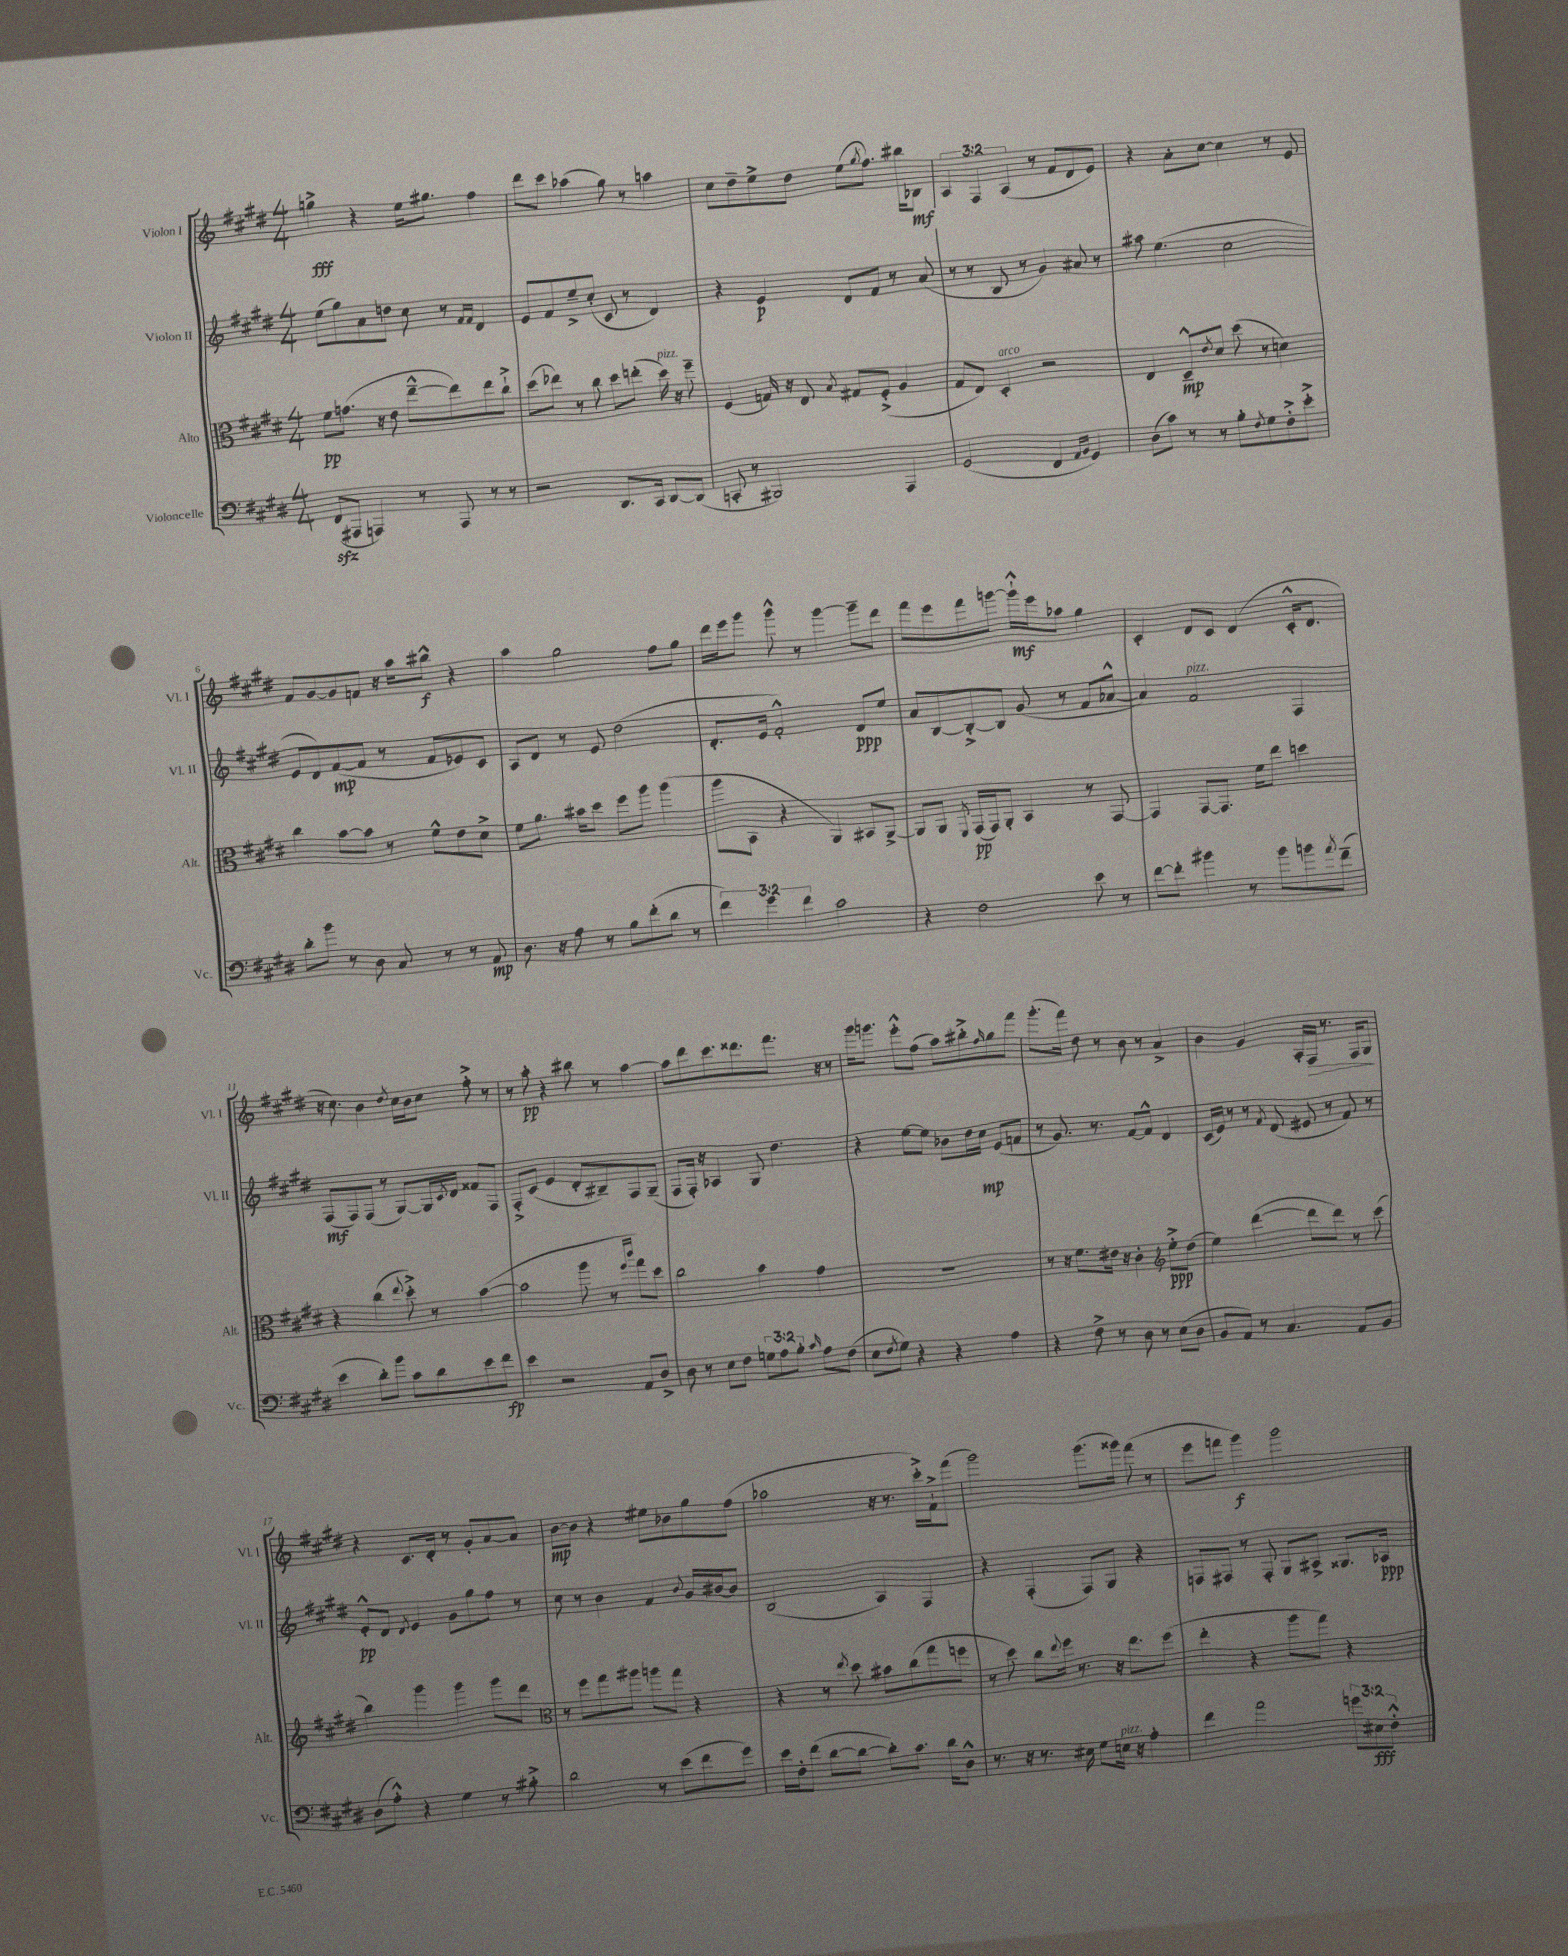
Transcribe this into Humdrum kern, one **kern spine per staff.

**kern	**dynam	**kern	**dynam	**kern	**dynam	**kern	**dynam
*part4	*part4	*part3	*part3	*part2	*part2	*part1	*part1
*staff4	*staff4	*staff3	*staff3	*staff2	*staff2	*staff1	*staff1
*I"Violoncelle	*	*I"Alto	*	*I"Violon II	*	*I"Violon I	*
*I'Vc.	*	*I'Alt.	*	*I'Vl. II	*	*I'Vl. I	*
*clefF4	*	*clefC3	*	*clefG2	*	*clefG2	*
*k[f#c#g#d#]	*	*k[f#c#g#d#]	*	*k[f#c#g#d#]	*	*k[f#c#g#d#]	*
*M4/4	*	*M4/4	*	*M4/4	*	*M4/4	*
=1	=1	=1	=1	=1	=1	=1	=1
(8FF#zz/L	.	8f#\L	pp	(8ee\L	.	4ggn^\	fff
8AAA#X/J	.	(8.gn\J	.	8gg#\)	.	.	.
4AAAn/)	.	.	.	8a\	.	4r	.
.	.	16r	.	.	.	.	.
.	.	8e\	.	8ddn\J	.	.	.
8r	.	[8ee~^^\L	.	8cc#\	.	16ee\KL	.
.	.	.	.	.	.	8.gg#X\J	.
8AAA/	.	8ee\])	.	8r	.	.	.
.	.	.	.	16qqf#/LL	.	.	.
.	.	.	.	16qqf#/JJ	.	.	.
8r	.	8ee\	.	4d#/	.	4ff#\	.
8r	.	8cc#`^\J	.	.	.	.	.
=2	=2	=2	=2	=2	=2	=2	=2
2r	.	(8dd#\L	.	8e/L	.	8ddd#\L	.
.	.	8ee-X\J)	.	8f#/	.	8ccc#\J	.
.	.	8r	.	8ee~^/	.	(4aa-X\	.
.	.	8cc#\	.	(8cc#'/J	.	.	.
8.DD#/L	.	8dd#\L	.	8c#/	.	8gg#\)	.
.	.	(8een'\J	.	8r	.	8r	.
16CC#/Jk	.	.	.	.	.	.	.
!	!	!LO:TX:a:i:t=pizz.	!	!	!	!	!
[8DD#/L	.	16dd#\)	.	4d#/)	.	4aan\	.
.	.	16r	.	.	.	.	.
(8DD#/J]	.	8ff#~\	.	.	.	.	.
=3	=3	=3	=3	=3	=3	=3	=3
8CCn'/	.	(4F#/	.	4r	.	8cc#\L	.
8r	.	.	.	.	.	8dd#~\	.
2BBB#X/)	.	16Gn/)	.	4e/	p	8ee^\	.
.	.	16r	.	.	.	.	.
.	.	8E/	.	.	.	8dd#\J	.
.	.	8qB/	.	.	.	.	.
.	.	8G#X/L	.	8d#/L	.	(8ee\L	.
.	.	.	.	.	.	8qgg#/	.
.	.	(8F#'^/J	.	8f#/J	.	8.ff#\J)	.
4AAA/	.	4A/	.	8r	.	.	.
.	.	.	.	.	.	16bb#X\KL	.
.	.	.	.	(8a/	.	8B-X\J	mf
=4	=4	=4	=4	=4	=4	=4	=4
(2GG#/	.	8G#/L	.	8r	.	6A/	.
.	.	8E/J)	.	8r	.	.	.
.	.	.	.	.	.	6F#/	.
!	!	!LO:TX:a:i:t=arco	!	!	!	!	!
.	.	4D#'/	.	8B/	.	.	.
.	.	.	.	.	.	(6A/	.
.	.	.	.	8r	.	.	.
4FF#/	.	2r	.	4g#/)	.	8r	.
.	.	.	.	.	.	8f#/L	.
16qqAA/LL	.	.	.	.	.	.	.
16qqBB/JJ	.	.	.	.	.	.	.
4GG#/)	.	.	.	8a#X/	.	8d#/	.
.	.	.	.	8r	.	8e/J)	.
=5	=5	=5	=5	=5	=5	=5	=5
(8D#\L	.	4E/	.	8aa#X\	.	4r	.
8c#\J)	.	.	.	(4.ee\	.	.	.
8r	.	8D#~^^/L	mp	.	.	8a'\L	.
.	.	8qe/	.	.	.	.	.
8r	.	8d#/J	.	.	.	[8cc#\J	.
8B'\L	.	(8dd#\	.	2cc#\	.	4cc#\]	.
8qF#/	.	.	.	.	.	.	.
8G#\	.	8r	.	.	.	.	.
8F#'^\	.	4dn\)	.	.	.	8r	.
8e'^\J	.	.	.	.	.	8e/	.
!!LO:LB:g=z
=6	=6	=6	=6	=6	=6	=6	=6
8d#'\L	.	4cc#\	.	8e/L	.	8f#/L	.
8b\J	.	.	.	8d#/)	.	[8g#/	.
8r	.	[8b\L	.	([8f#/	mp	8g#/]	.
8D#\	.	8b\J]	.	8f#/J]	.	8fn/J	.
8C#/	.	8r	.	8r	.	16r	.
.	.	.	.	.	.	16aa\KL	.
8r	.	8f#^^\L	.	8f#/L	.	8bb#X^^\J	f
8r	.	8e\	.	8e-X/)	.	4r	.
8AA/	mp	8d#^\J	.	8c#/J	.	.	.
=7	=7	=7	=7	=7	=7	=7	=7
8.D#\	.	8f#\L	.	8A/L	.	4aa\	.
.	.	8.a\J	.	8d#/J	.	.	.
16r	.	.	.	.	.	.	.
8A\	.	.	.	8r	.	2gg#\	.
.	.	16b#X\KL	.	.	.	.	.
8r	.	8dd#\J	.	8e/	.	.	.
8B\L	.	8ff#\L	.	(2dd#\	.	.	.
(8f#'\	.	8aa\J	.	.	.	.	.
8d#\J	.	(4aa\	.	.	.	8ff#\L	.
8r	.	.	.	.	.	8gg#\J	.
=8	=8	=8	=8	=8	=8	=8	=8
6f#\)	.	8aa\L	.	8.d#'/L	.	16ddd#\LL	.
.	.	.	.	.	.	16eee\J	.
.	.	8BB\J	.	.	.	8ggg#\J	.
6g#\	.	.	.	.	.	.	.
.	.	.	.	16e/Jk	.	.	.
.	.	4r	.	2f#'^^/)	.	8ggg#^^\	.
6f#\	.	.	.	.	.	.	.
.	.	.	.	.	.	8r	.
2c#\	.	4AA/)	.	.	.	[4ggg#\	.
.	.	8BB#X/L	.	8d#/L	ppp	8ggg#~\L]	.
.	.	[8AA^/J	.	8ee/J	.	8ddd#\J	.
=9	=9	=9	=9	=9	=9	=9	=9
4r	.	8AA/L]	.	8a/L	.	8fff#\L	.
.	.	8AA/J	.	[8B/	.	8eee\	.
.	.	8qFF#/	.	.	.	.	.
2F#\	.	(16GG#/LL	pp	8B'^/_	.	8fff#\	.
.	.	16GG#/J)	.	.	.	.	.
.	.	8AA'/J	.	8B/J]	.	[8gggn\J	.
.	.	4BB/	.	(8g#/	.	16ggg`^^\LL]	mf
.	.	.	.	.	.	16eee\J	.
.	.	.	.	8r	.	8aa-X\J	.
8e\	.	8r	.	8f#/L	.	4gg#\	.
8r	.	[8GG#/	.	[8a-X^^/J	.	.	.
=10	=10	=10	=10	=10	=10	=10	=10
[8f#\L	.	4GG#/]	.	4a-/])	.	4c#'/	.
8f#'\J]	.	.	.	.	.	.	.
!	!	!	!	!LO:TX:a:i:t=pizz.	!	!	!
4b#X\	.	[8GG#/L	.	2f#/	.	8d#/L	.
.	.	8.GG#/J]	.	.	.	8c#/J	.
8r	.	.	.	.	.	(4d#/	.
.	.	16f#\KL	.	.	.	.	.
8b#\L	.	8ee\J	.	.	.	.	.
8bn\	.	4ddn\	.	4F#/	.	16c#'^^/KL	.
.	.	.	.	.	.	8.d#/J	.
8qa/	.	.	.	.	.	.	.
(8f#~\J	.	.	.	.	.	.	.
!!LO:LB:g=z
=11	=11	=11	=11	=11	=11	=11	=11
4e\	.	4r	.	(8F#/L	mf	16r	.
.	.	.	.	.	.	8.cc#\)	.
.	.	.	.	8F#/)	.	.	.
8d#'\L)	.	(4cc#\	.	(8F#/J	.	4b\	.
8b\J	.	.	.	8r	.	.	.
.	.	8qqee/	.	.	.	8qdd#/	.
8c#\L	.	8dd#'^\)	.	[8G#/L)	.	16cc#\LL	.
.	.	.	.	.	.	16b\J	.
8d#\	.	8r	.	16G#/L]	.	8cc#\J	.
.	.	.	.	8qc#/	.	.	.
.	.	.	.	16d#/JJ	.	.	.
8e\	.	([4b\	.	8f##X/L	.	8ff#'^\	.
8f#\J	fp	.	.	8F#/J	.	8r	.
=12	=12	=12	=12	=12	=12	=12	=12
4e\	.	2b\]	.	8F#'^/L	.	8r	.
.	.	.	.	(8c#/J	.	8aa'\	pp
2r	.	.	.	4e/	.	4r	.
.	.	8aa\	.	8d#'/L	.	8bb#X\	.
.	.	8r	.	8B#X~/)	.	8r	.
.	.	16qqff#/LL	.	.	.	.	.
.	.	16qqccc#/JJ	.	.	.	.	.
8AA/L	.	8gg#\L)	.	8F#/	.	[4aa\	.
8D#^/J	.	8dd#\J	.	(8G#~/J	.	.	.
=13	=13	=13	=13	=13	=13	=13	=13
8D#\	.	2cc#\	.	8F#/L	.	8aa\L]	.
8r	.	.	.	16F#'/Jk)	.	8ddd#\	.
.	.	.	.	16r	.	.	.
8E\L	.	.	.	4A-X/	.	8.ccc#\	.
8F#\J	.	.	.	.	.	.	.
.	.	.	.	.	.	8.ddd##X\	.
12Gn\L	.	4b\	.	8G#/	.	.	.
12A\	.	.	.	.	.	.	.
.	.	.	.	4.dd#\	.	8.fff#\J	.
12B'\J	.	.	.	.	.	.	.
16qqc#/	.	.	.	.	.	.	.
8A\L	.	4g#\	.	.	.	.	.
.	.	.	.	.	.	16r	.
(8F#\J	.	.	.	.	.	8r	.
=14	=14	=14	=14	=14	=14	=14	=14
8E\L	.	1r	.	4r	.	16ggg#\KL	.
.	.	.	.	.	.	8.gggn\J	.
8qF#/	.	.	.	.	.	.	.
8G#\J)	.	.	.	.	.	.	.
4r	.	.	.	[8ee\L	.	8eee'^^\L	.
.	.	.	.	8ee\J]	.	(8ff#\J	.
4r	.	.	.	8b-X\L	.	8aa\L)	.
.	.	.	.	16dd#\L	.	8bb#X'^\	.
.	.	.	.	16cc#\JJ	mp	.	.
.	.	.	.	.	.	16qqff#/	.
4A\	.	.	.	(8e/L	.	8gg#\	.
.	.	.	.	8fn/J	.	8fff#\J	.
=15	=15	=15	=15	=15	=15	=15	=15
4r	.	8r	.	8r	.	(8.ggg#'\L	.
.	.	16r	.	8.g#/)	.	.	.
.	.	8.f#\L	.	.	.	16fff#\Jk)	.
8F#^\	.	.	.	.	.	8dd#\	.
.	.	.	.	8.r	.	.	.
8r	.	16e#X\Jk	.	.	.	8r	.
.	.	16r	.	.	.	.	.
8D#\	.	4c#'\	.	[8f#/L	.	8b\	.
8r	.	.	.	8f#^^/J]	.	8r	.
*	*	*clefG2	*	*	*	*	*
(8E\L	.	8ee'^\L	ppp	4d#/	.	4a^/	.
8D#\J	.	(8dd#\J	.	.	.	.	.
=16	=16	=16	=16	=16	=16	=16	=16
8BB/L	.	4ee\)	.	(16c#/LL	.	4b\	.
.	.	.	.	16e/JJ)	.	.	.
8AA/J)	.	.	.	8r	.	.	.
8r	.	([4ddd#\	.	8r	.	4g#/	.
.	.	.	.	8qf#/	.	.	.
4.C#/	.	.	.	(8d#/	.	.	.
.	.	8ddd#\L]	.	8e#X/	.	16A'/LL	.
!	!	!	!	!	!	!	!LO:HP:b
.	.	.	.	.	.	16F#/JJ	>
.	.	8ddd#\J)	.	8r	.	8.r	.
8AA/L	.	8r	.	8f#/)	.	.	.
.	.	.	.	.	.	16F#/KL	.
8BB/J	.	(8ccc#\	.	8r	.	8G#/J	.
.	.	.	.	.	.	.	]
!!LO:LB:g=z
=17	=17	=17	=17	=17	=17	=17	=17
(8D#\L	.	4bb\)	.	8e'^^/L	pp	4r	.
8A'^^\J)	.	.	.	8d#/J	.	.	.
.	.	.	.	8qd#/	.	.	.
4r	.	4ggg#\	.	4e/	.	8.c#/L	.
.	.	.	.	.	.	16d#'/Jk	.
4G#\	.	4ggg#\	.	8g#\L	.	8r	.
.	.	.	.	8gg#\	.	8g#'/L	.
8r	.	8ggg#\L	.	8ff#\J	.	[8a/	.
8B#X'^\	.	8ddd#\J	.	8r	.	8a/J]	.
=18	=18	=18	=18	=18	=18	=18	=18
*	*	*clefC3	*	*	*	*	*
2d#\	.	8r	.	8cc#\	.	[8b\L	mp
.	.	8ff#\L	.	8r	.	8b\J]	.
.	.	8gg#\	.	4b\	.	4r	.
.	.	8aa#X\J	.	.	.	.	.
8r	.	8aan\L	.	4f#/	.	8ee#X\L	.
(8e\L	.	8gg#\J	.	.	.	8b-X\	.
.	.	.	.	8qqb/	.	.	.
8f#\	.	4r	.	16g#/LL	.	8gg#\	.
.	.	.	.	[16b#X/J	.	.	.
8g#\J)	.	.	.	8b#/J]	.	(8ff#\J	.
=19	=19	=19	=19	=19	=19	=19	=19
16e\LL	.	4r	.	(2B/	.	2aa-X\	.
16F#'\J	.	.	.	.	.	.	.
(8f#\J	.	.	.	.	.	.	.
[8d#\L	.	8r	.	.	.	.	.
.	.	8qee/	.	.	.	.	.
8d#\J_	.	8dd#\	.	.	.	.	.
8d#'\L])	.	8b#X\L	.	4A/)	.	16r	.
.	.	.	.	.	.	8.r	.
8.c#\J	.	(8cc#\	.	.	.	.	.
.	.	8gg#\	.	4F#/	.	16ccc#'^\LL)	.
16d#\KL	.	.	.	.	.	16f#`^\J	.
8D#^^\J	.	8ffn\J	.	.	.	(8fff#\J	.
=20	=20	=20	=20	=20	=20	=20	=20
8.r	.	8r	.	4r	.	2ggg#\)	.
.	.	8dd#\)	.	.	.	.	.
16r	.	.	.	.	.	.	.
8.r	.	8cc#\L	.	(4F#'/	.	.	.
.	.	8qqee/	.	.	.	.	.
.	.	16ff#\Jk	.	.	.	.	.
16E#X\	.	8.r	.	.	.	.	.
8G#\L	.	.	.	8F#/L)	.	(8.ggg#\L	.
!LO:TX:a:i:t=pizz.	!	!	!	!	!	!	!
16En\Jk	.	16r	.	8G#/J	.	.	.
16r	.	8.ee\L	.	.	.	16ggg##X\Jk)	.
4A'\	.	.	.	4r	.	(8fff#\	.
.	.	(8ff#\J	.	.	.	8r	.
=21	=21	=21	=21	=21	=21	=21	=21
4f#\	.	4ee'\	.	8Fn/L	.	8eee\L	.
.	.	.	.	8F#X/J	.	8fffn\J	.
2a\	.	4r	.	8r	.	4ggg#\)	f
.	.	.	.	8F#'/	.	.	.
.	.	8aa\L	.	8G#/L	.	2ggg#\	.
.	.	8gg#\J)	.	8A#X^/J	.	.	.
12gn\L	.	4r	.	8.G##X/L	.	.	.
12E#X\	fff	.	.	.	.	.	.
12F#'^^\J	.	.	.	.	.	.	.
.	.	.	.	16A-X/Jk	ppp	.	.
==	==	==	==	==	==	==	==
*-	*-	*-	*-	*-	*-	*-	*-
